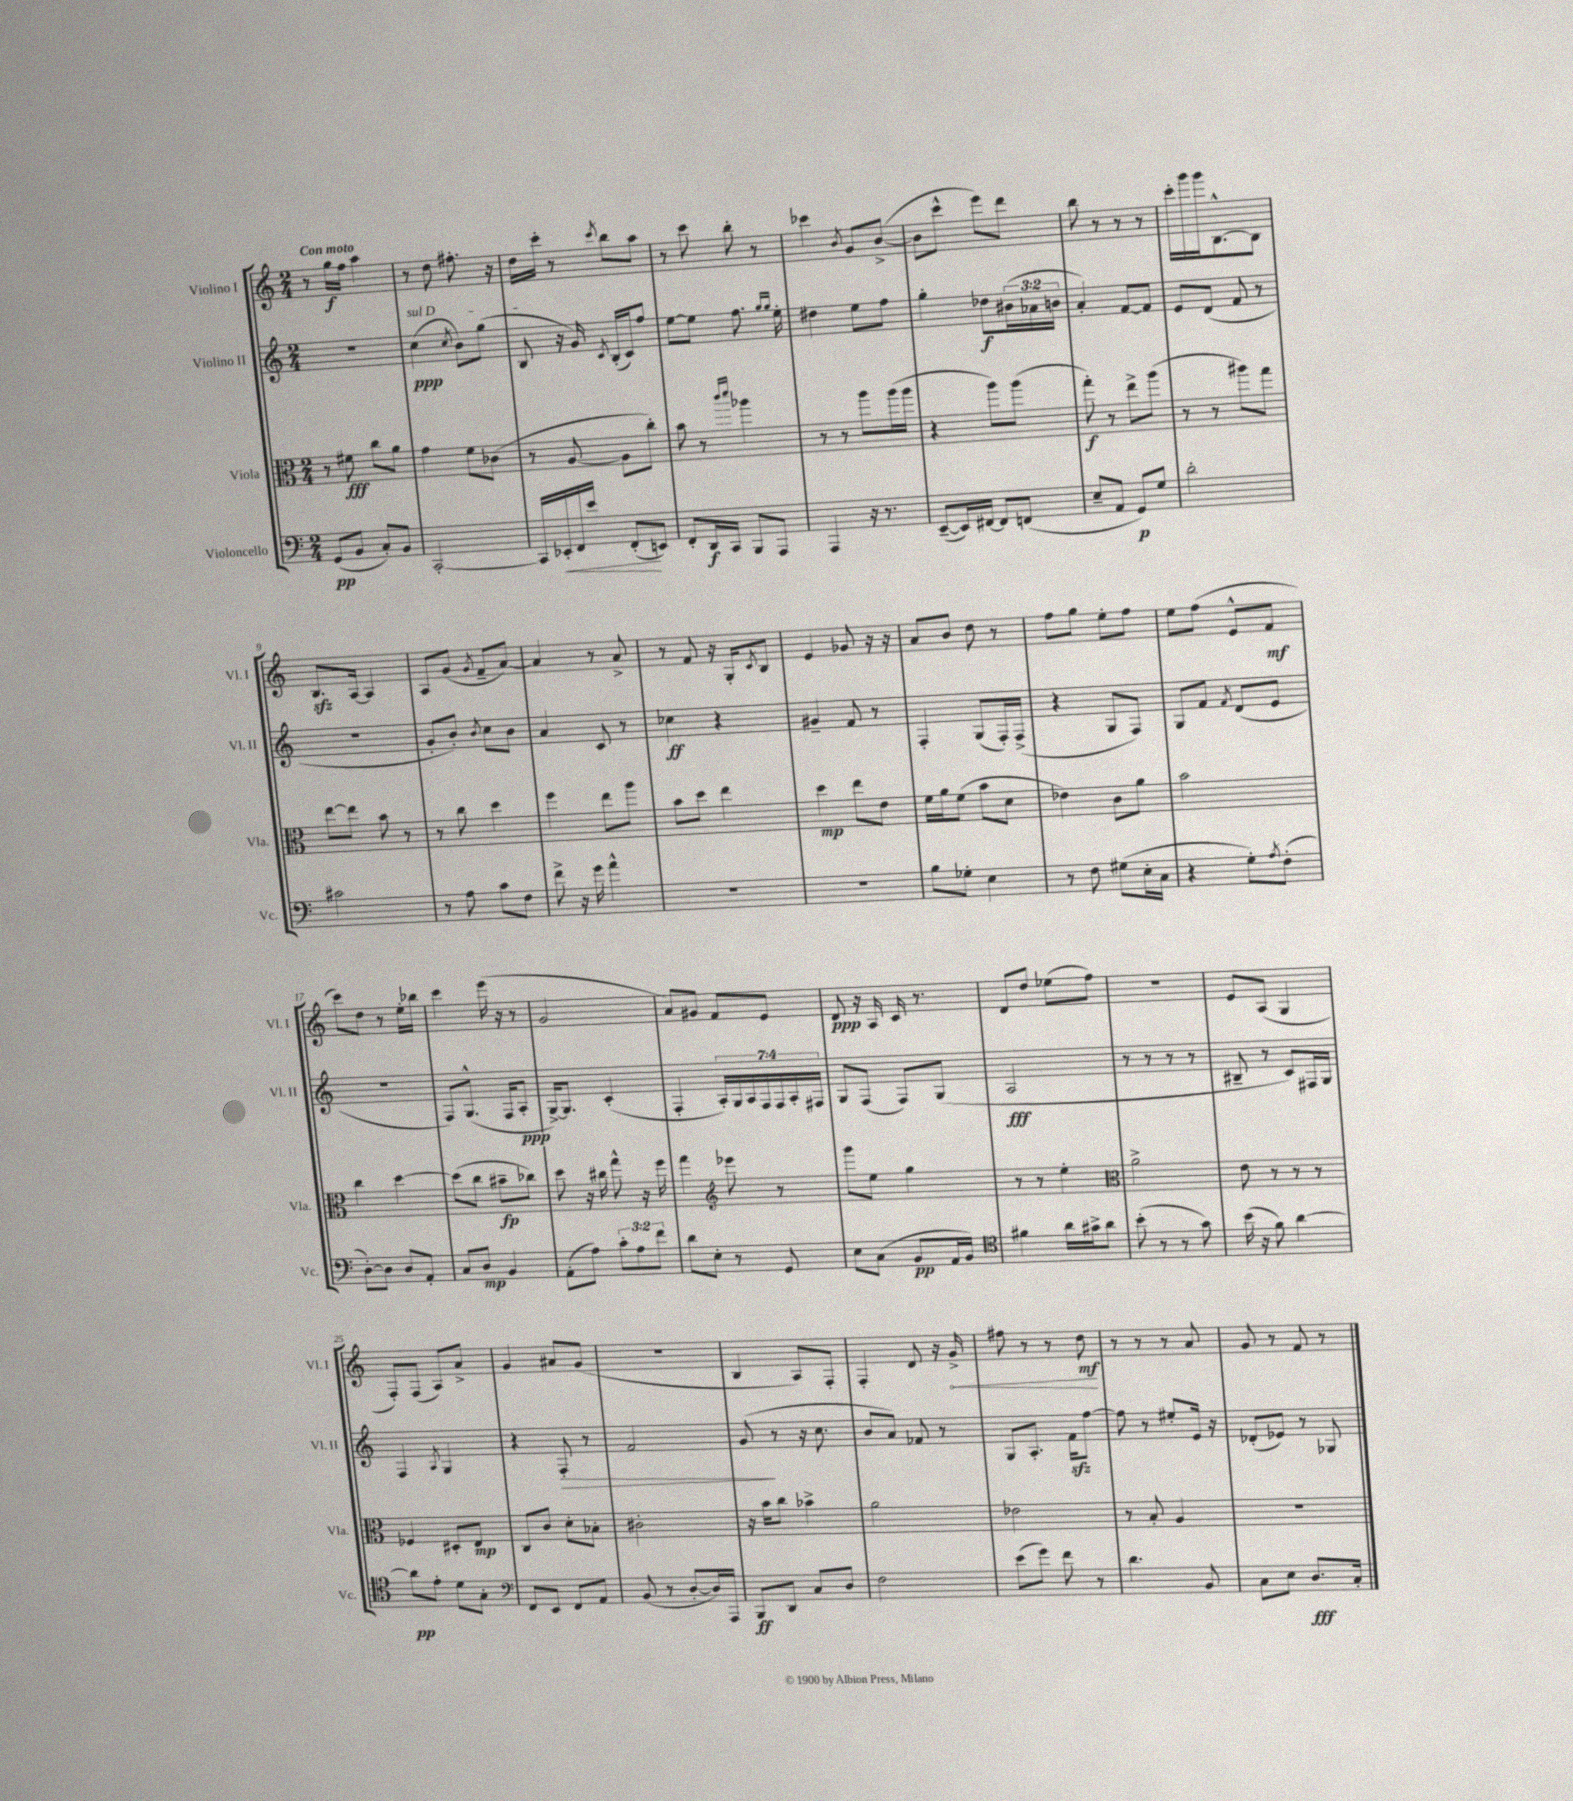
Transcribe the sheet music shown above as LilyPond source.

<<
\new StaffGroup <<
\new Staff = "s0" \with { instrumentName = "Violino I" shortInstrumentName = "Vl. I" } {
    \clef treble \key c \major \numericTimeSignature \time 2/4 \tempo "Con moto"
    r8 g''16\f f''16 a''4 |
    r8 d''8 fis''8.-. r16 |
    d''16 c'''16-. r8 \acciaccatura { c'''8 } b''8 a''8 |
    r8 c'''8 b''8-. r8 |
    ces'''4 \acciaccatura { b'8 } g'8 b'8~->( |
    b'8 c'''8-^ e'''8) d'''8 |
    b''8 r8 r8 r8 |
    c'''16-. g'''16 g'''16 b8.~-^ b8 |
    b8.\sfz a16~ a4 |
    a8 g'8( \acciaccatura { g'8 } f'8-- a'8~) |
    a'4 r8 a'8-> |
    r8 f'8 r16 g16-. \acciaccatura { c'8 } b8 |
    e'4 ges'8 r16 r16 |
    a'8 b'8 d''8 r8 |
    f''8 g''8 e''8-. f''8 |
    e''8 f''8( e'8-^ f'8\mf |
    c'''8) d''8 r8 e''16-. bes''16 |
    c'''4 e'''16( r16 r8 |
    g'2 |
    a'8) gis'8 f'8 e'8 |
    d'8\ppp r16 a16 c'16 r8. |
    d'8 d''8 ees''8( f''8) |
    r2 |
    e'8 a8( g4 |
    f8-.) f8( a8) a'8-> |
    g'4 ais'8 g'8( |
    R2 |
    b4 a8) f8-. |
    f4-. d'8 r16 \once \override Hairpin.circled-tip = ##t g'16->\< |
    fis''8 r8 r8 d''8\mf\! |
    r8 r8 r8 a'8 |
    g'8 r8 f'8 r8 \bar "|." |
}
\new Staff = "s1" \with { instrumentName = "Violino II" shortInstrumentName = "Vl. II" } {
    \clef treble \key c \major \numericTimeSignature \time 2/4 \override Staff.TupletNumber.text = #tuplet-number::calc-fraction-text
    R2 |
    \once \override TextSpanner.bound-details.left.text = \markup { \italic "sul D" } c''4\ppp\startTextSpan( \acciaccatura { c''8 } b'8) g''8( |
    b8\stopTextSpan r16 g'16) \acciaccatura { c'8 } b16-.( c'16) f''8 |
    e''8~ e''8 f''8. \grace { g''16 g''16 } e''16-. |
    dis''4 e''8 f''8 |
    g''4-. des''8\f \tuplet 3/2 { bis'16( aes'16 b'16 } |
    a'4-.) f'8~ f'8 |
    e'8 d'8( f'8 r8 |
    r2 |
    g'8-. b'8-.) \acciaccatura { b'8 } c''8 b'8 |
    a'4 c'8 r8 |
    ces''4\ff r4 |
    gis'4-- f'8 r8 |
    f4-. g8( f16-.) f16->( |
    r4 g8 f8) |
    g8 f'8 \acciaccatura { f'8 } d'8( e'8 |
    r2 |
    f8) g8.-^( f16 a8-.\ppp |
    g16~->) g8. c'4-.( |
    f4-. \tuplet 7/4 { a16-.) g16 a16 f16 f16 a16-. fis16 } |
    g8 f8( f8) g8( |
    a2\fff |
    r8 r8 r8 r8 |
    bis8-- r8 c'8) fis16 g16 |
    f4 \acciaccatura { a8 } g4 |
    r4 f8-.\> r8 |
    f'2 |
    g'8\!( r8 r16 c''8. |
    b'8 a'8) fes'8 r8 |
    g8 a8.-. f'16\sfz f''8~ |
    f''8 r8 eis''8-. e'16 r16 |
    des'8-.( ees'8) r8 ges8 \bar "|." |
}
\new Staff = "s2" \with { instrumentName = "Viola" shortInstrumentName = "Vla." } {
    \clef alto \key c \major \numericTimeSignature \time 2/4
    r8 fis'8\fff c''8 a'8 |
    g'4 f'8 ces'8( |
    r8 a8~ a8 c''8-.) |
    b'8 r8 \grace { c'''16 d'''16 } aes''4 |
    r8 r8 a''8 a''16( a''16 |
    r4 a''8) a''8( |
    g''8-.\f) r8 e''8-> a''8( |
    r8 r8 ais''8) g''8 |
    e''8~ e''8 b'8 r8 |
    r8 c''8 d''4 |
    f''4 e''8 a''8 |
    b'8 d''8 e''4 |
    d''4\mp e''8 e'8 |
    f'16 a'16 f'8( b'8 d'8 |
    ees'4) c'8 a'8 |
    b'2 |
    c''4 d''4~ |
    d''8( c''8 bis'8--\fp ces''8) |
    d''8 r16 cis''16 g''8-^ r16 f''16 |
    g''4 \clef treble ees'''8 r8 |
    g'''8 e''8 g''4 |
    r8 r8 e''4-. |
    \clef alto a'2-> |
    e'8 r8 r8 r8 |
    fes4 dis8-. e8\mp |
    c8 c'8 d'8-. bes8-. |
    cis'2-. |
    r16 b'16 c''8 bes'4-> |
    a'2 |
    ees'2 |
    r8 b8-. a4 |
    R2 \bar "|." |
}
\new Staff = "s3" \with { instrumentName = "Violoncello" shortInstrumentName = "Vc." } {
    \clef bass \key c \major \numericTimeSignature \time 2/4 \override Staff.TupletNumber.text = #tuplet-number::calc-fraction-text
    g,8\pp( b,8 c8-.) b,8 |
    c,2~-. |
    c,16 ees,16-.\< f,16 e'16 f,8-.\!( e,8) |
    f,8-. d,16\f c,16 b,,8 a,,8 |
    a,,4 r16 r8. |
    e,8~--( e,16) fis,16~ fis,8 f,8( |
    e8-- a,8 g,8\p) g8 |
    d'2-. |
    cis'2 |
    r8 a8 c'8 f8 |
    f'8-> r16 g'16 a'4-^ |
    R2 |
    R2 |
    b8 ges8-. e4 |
    r8 f8 gis8( e16-. c16 |
    r4 g8-.) \acciaccatura { a8 } f8-.( |
    d8~-.) d8 d8 a,8-. |
    c8 d8\mp b,4 |
    a,8-.( a8) \tuplet 3/2 { c'8-. a8 f'8 } |
    d'8 e8-. r8 g,8 |
    e8 c8( b,8\pp a,16 b,16) |
    \clef tenor fis'4 a'16 gis'16-> a'8 |
    b'8-.( r8 r8 g'8) |
    b'16( r16 f'8) a'4~ |
    a'8\pp e'8-. d'8 g8-. |
    \clef bass f,8 e,8 f,8 a,8 |
    b,8( r8 d8~-. d16) a,,16 |
    b,,8\ff d,8 c8 d8 |
    f2 |
    e'8( g'8) f'8 r8 |
    d'4. b,8 |
    c8 e8 d8.\fff c16-. \bar "|." |
}
>>
>>
